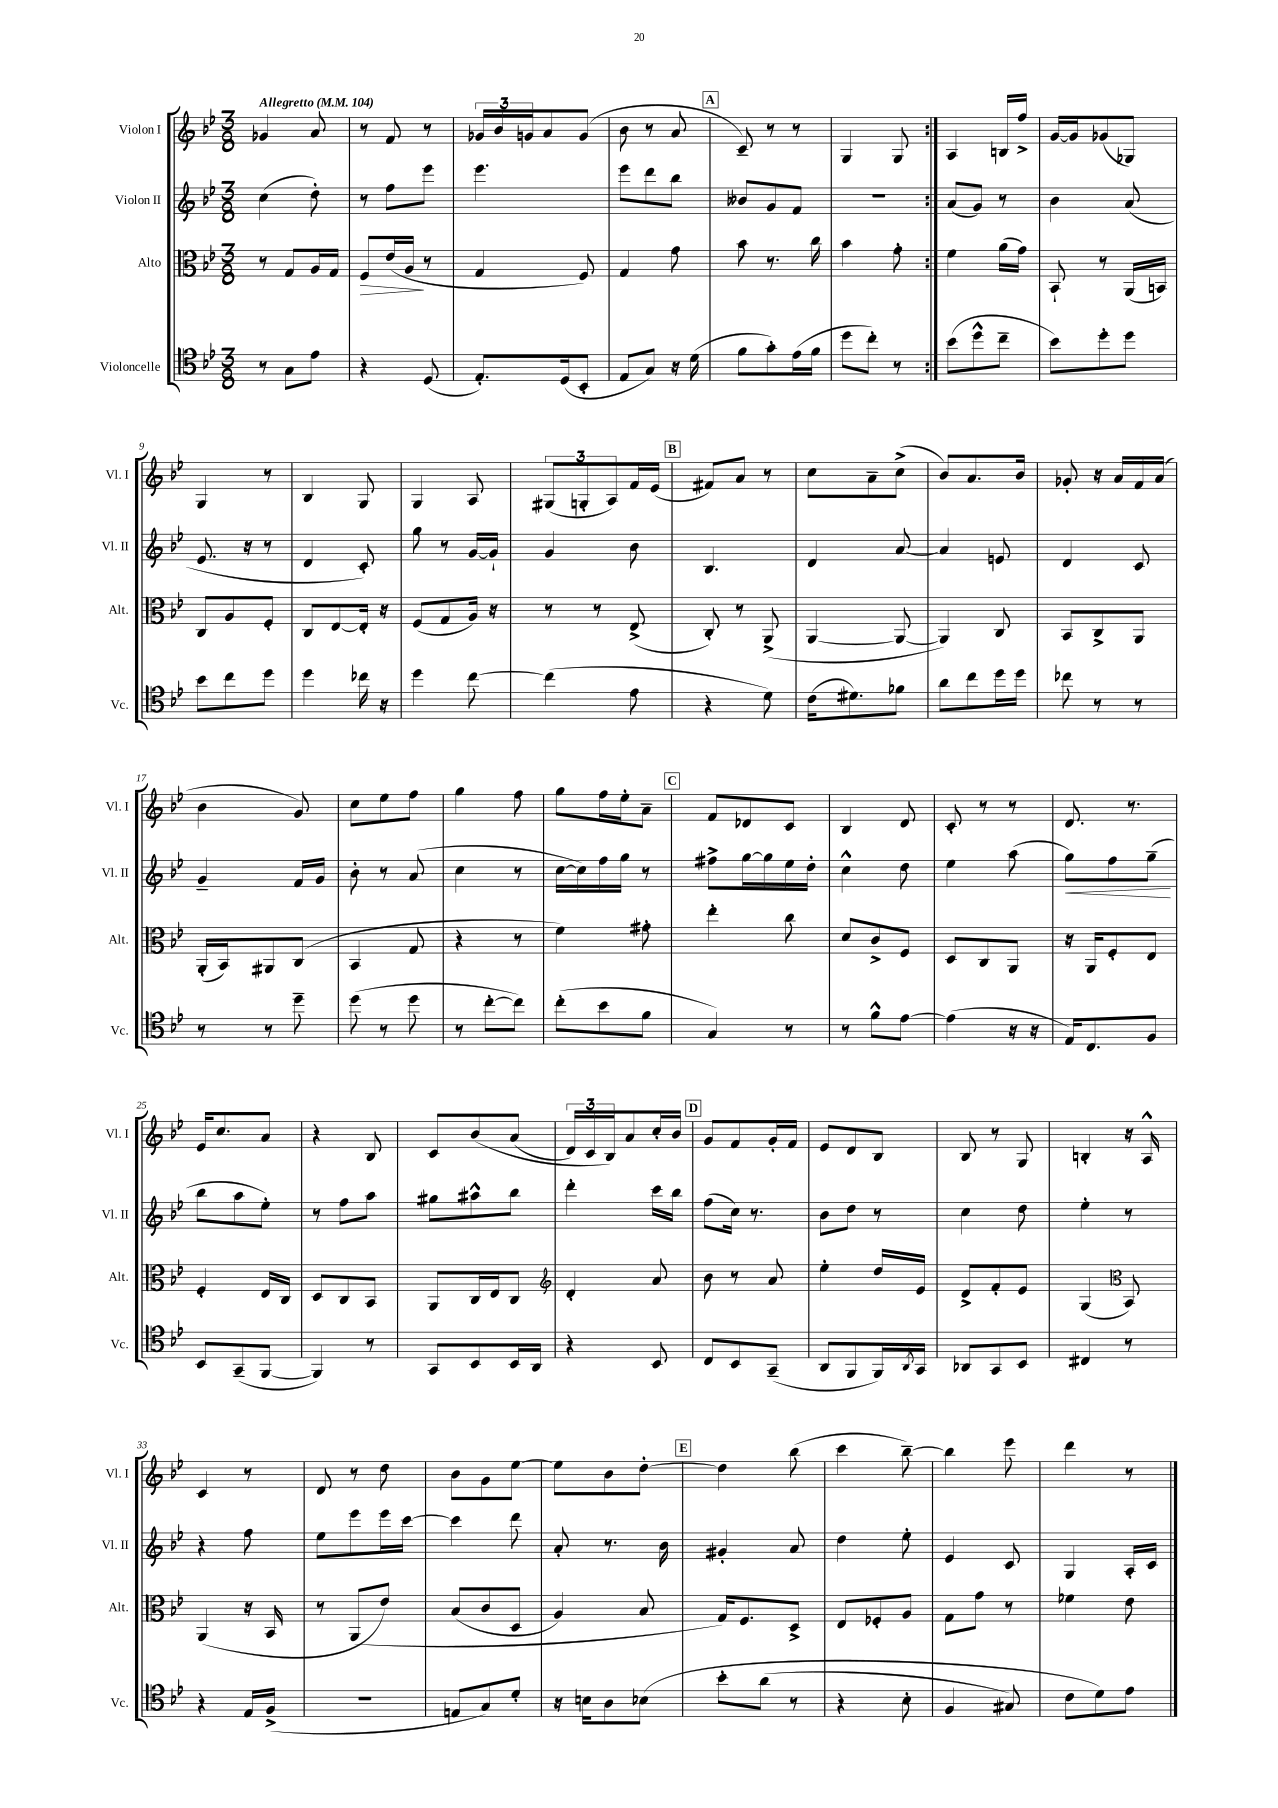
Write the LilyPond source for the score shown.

<<
\new StaffGroup <<
\new Staff = "s0" \with { instrumentName = "Violon I" shortInstrumentName = "Vl. I" } {
    \clef treble \key bes \major \numericTimeSignature \time 3/8 \tempo "Allegretto" 4 = 104
    \repeat volta 2 { ges'4 a'8 |
    r8 f'8 r8 |
    \tuplet 3/2 { ges'16 bes'16 g'16 } a'8 g'8( |
    bes'8 r8 a'8 |
    \mark \markup { \box "A" } c'8--) r8 r8 |
    g4 g8 | }
    a4 b16 f''16-> |
    g'16~ g'16 ges'8( ges8) |
    g4 r8 |
    bes4 g8 |
    g4 a8 |
    \tuplet 3/2 { gis8( g8-. a8) } f'16 ees'16( |
    \mark \markup { \box "B" } fis'8) a'8 r8 |
    c''8 a'8-- c''8->( |
    bes'8) a'8. bes'16 |
    ges'8-. r16 a'16 f'16 a'16( |
    bes'4 g'8) |
    c''8 ees''8 f''8 |
    g''4 f''8 |
    g''8 f''16 ees''16-. a'8-- |
    \mark \markup { \box "C" } f'8 des'8 c'8 |
    bes4 d'8 |
    c'8-. r8 r8 |
    d'8. r8. |
    ees'16 c''8. a'8 |
    r4 bes8 |
    c'8 bes'8\( a'8( |
    \tuplet 3/2 { d'16) c'16 bes16\) } a'8 c''16-. bes'16 |
    \mark \markup { \box "D" } g'8 f'8 g'16-. f'16 |
    ees'8 d'8 bes8 |
    bes8 r8 g8 |
    b4-. r16 a16-^ |
    c'4 r8 |
    d'8 r8 d''8 |
    bes'8 g'8 ees''8~ |
    ees''8 bes'8 d''8~-. |
    \mark \markup { \box "E" } d''4 bes''8( |
    c'''4 bes''8~--) |
    bes''4 ees'''8 |
    d'''4 r8 \bar "|." |
}
\new Staff = "s1" \with { instrumentName = "Violon II" shortInstrumentName = "Vl. II" } {
    \clef treble \key bes \major \numericTimeSignature \time 3/8
    \repeat volta 2 { c''4( d''8-.) |
    r8 f''8 ees'''8 |
    ees'''4. |
    ees'''8 d'''8 bes''8 |
    \mark \markup { \box "A" } beses'8 g'8 f'8 |
    R4. | }
    a'8( g'8) r8 |
    bes'4 a'8( |
    ees'8. r16 r8 |
    d'4 c'8-.) |
    g''8 r8 g'16~ g'16-! |
    g'4 bes'8 |
    \mark \markup { \box "B" } bes4. |
    d'4 a'8~ |
    a'4 e'8 |
    d'4 c'8 |
    g'4-- f'16 g'16 |
    bes'8-. r8 a'8( |
    c''4 r8 |
    c''16~ c''16) f''16 g''16 r8 |
    \mark \markup { \box "C" } fis''8-> g''16~ g''16 ees''16 d''16-. |
    c''4-^ d''8 |
    ees''4 a''8( |
    g''8\<) f''8 g''8--\!( |
    bes''8 a''8 ees''8-.) |
    r8 f''8 a''8 |
    gis''8 ais''8-^ bes''8 |
    d'''4-. c'''16 bes''16 |
    \mark \markup { \box "D" } f''8( c''16) r8. |
    bes'8 d''8 r8 |
    c''4 d''8 |
    ees''4-. r8 |
    r4 f''8 |
    ees''8 ees'''8 ees'''16 c'''16~ |
    c'''4 d'''8 |
    a'8-. r8. bes'16 |
    \mark \markup { \box "E" } gis'4-. a'8 |
    d''4 ees''8-. |
    ees'4 c'8 |
    g4 a16-. c'16 \bar "|." |
}
\new Staff = "s2" \with { instrumentName = "Alto" shortInstrumentName = "Alt." } {
    \clef alto \key bes \major \numericTimeSignature \time 3/8
    \repeat volta 2 { r8 g8 a16 g16 |
    f8\> ees'16( a16\! r8 |
    g4 f8) |
    g4 g'8 |
    \mark \markup { \box "A" } bes'8 r8. c''16 |
    bes'4 g'8-. | }
    f'4 a'16( g'16) |
    bes,8-! r8 a,16( b,16) |
    c8 a8 f8-. |
    c8 ees8~ ees16-. r16 |
    f8( g8 a16) r16 |
    r8 r8 ees8->( |
    \mark \markup { \box "B" } c8-.) r8 a,8->( |
    a,4~ a,8~ |
    a,4) c8 |
    bes,8 c8-> a,8 |
    a,16-.( bes,16) ais,8 c8( |
    bes,4 g8 |
    r4 r8 |
    f'4) gis'8-. |
    \mark \markup { \box "C" } ees''4-. c''8 |
    d'8 c'8-> f8 |
    d8 c8 a,8 |
    r16 a,16 f8-. ees8 |
    f4-. ees16 c16 |
    d8 c8 bes,8 |
    a,8 c16 ees16 c8 |
    \clef treble d'4-. a'8 |
    \mark \markup { \box "D" } bes'8 r8 a'8 |
    ees''4-. d''16 ees'16 |
    d'8-> f'8-. ees'8 |
    g4( \clef alto bes,8) |
    a,4( r16 bes,16 |
    r8 a,8\( ees'8) |
    bes8( c'8 d8 |
    a4) bes8 |
    \mark \markup { \box "E" } g16\) f8. d8-> |
    ees8 fes8-. a8 |
    g8 g'8 r8 |
    fes'4 ees'8 \bar "|." |
}
\new Staff = "s3" \with { instrumentName = "Violoncelle" shortInstrumentName = "Vc." } {
    \clef tenor \key bes \major \numericTimeSignature \time 3/8
    \repeat volta 2 { r8 g8 ees'8 |
    r4 d8( |
    ees8.-.) d16( bes,8-. |
    ees8 g8) r16 d'16( |
    \mark \markup { \box "A" } f'8 g'8-.) ees'16( f'16 |
    d''8 c''8-.) r8 | }
    bes'8( d''8-^ c''8-- |
    bes'8) d''8-. d''8 |
    bes'8 c''8 d''8 |
    d''4 ces''16 r16 |
    d''4 c''8~ |
    c''4( ees'8 |
    \mark \markup { \box "B" } r4 d'8) |
    c'16( dis'8.) fes'8 |
    a'8 c''8 d''16 d''16 |
    ces''8 r8 r8 |
    r8 r8 d''8-- |
    d''8( r8 d''8 |
    r8 c''8~-. c''8) |
    c''8-.( bes'8 f'8 |
    \mark \markup { \box "C" } g4) r8 |
    r8 f'8-^ ees'8~ |
    ees'4( r16 r16 |
    ees16) c8. f8 |
    bes,8 g,8--( f,8~ |
    f,4) r8 |
    g,8 bes,8 bes,16 a,16 |
    r4 bes,8 |
    \mark \markup { \box "D" } c8 bes,8 g,8--( |
    a,8 f,8 f,16) \acciaccatura { a,8 } g,16 |
    aes,8 g,8 bes,8 |
    cis4 r8 |
    r4 ees16 f16->( |
    R4. |
    e8 g8) d'8-. |
    r16 b16 a8 bes8\( |
    \mark \markup { \box "E" } bes'8-. a'8( r8 |
    r4 bes8-. |
    f4 gis8) |
    c'8 d'8\) ees'8 \bar "|." |
}
>>
>>
